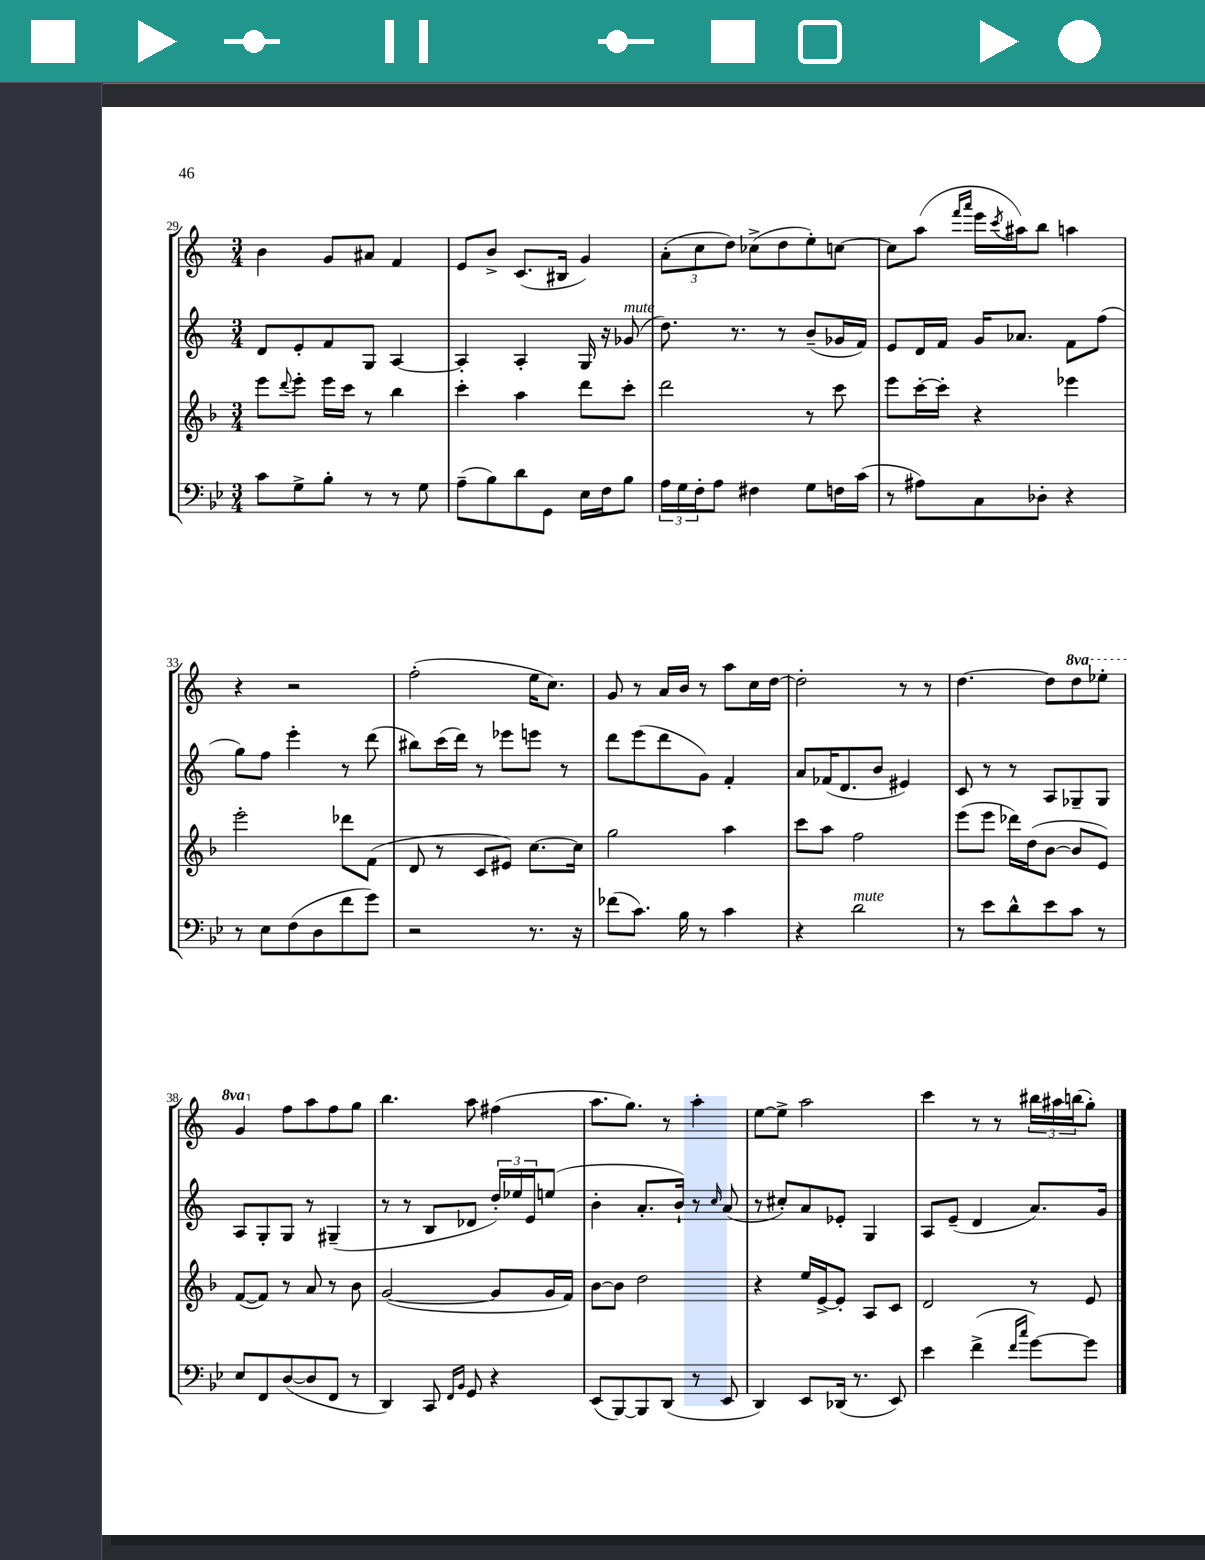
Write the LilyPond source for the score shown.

<<
\new StaffGroup <<
\new Staff = "s0" {
    \clef treble \key c \major \numericTimeSignature \time 3/4 \set Staff.ottavationMarkups = #ottavation-simple-ordinals
    b'4 g'8 ais'8 f'4 |
    e'8 b'8-> c'8.( bis16 g'4) |
    \tuplet 3/2 { a'8-.( c''8 d''8) } ces''8->( d''8 e''8-.) c''8~ |
    c''8 a''8( \grace { f'''16 a'''16 } e'''16 \acciaccatura { c'''8 } ais''16) b''8 a''4 |
    r4 r2 |
    f''2-.( e''16 c''8.) |
    g'8 r8 a'16 b'16 r8 a''8 c''16 d''16~ |
    d''2-. r8 r8 |
    d''4.~ d''8 \ottava #1 d'''8 ees'''8-. |
    g''4 \ottava #0 f''8 a''8 f''8 g''8 |
    b''4. a''8 fis''4( |
    a''8. g''8.) r8 a''4-. |
    e''8~ e''8-> a''2 |
    c'''4 r8 r8 \tuplet 3/2 { bis''16 ais''16 b''16( } g''8-.) \bar "|." |
}
\new Staff = "s1" {
    \clef treble \key c \major \numericTimeSignature \time 3/4
    d'8 e'8-. f'8 g8 a4~ |
    a4-. a4-. g16 r16 ges'8^\markup { \italic "mute" }( |
    d''8.) r8. r8 b'8--( ges'16 f'16) |
    e'8 d'16 f'16 g'16 aes'8. f'8 f''8( |
    g''8) f''8 e'''4-. r8 d'''8( |
    bis''8) c'''16( d'''16) r8 ees'''8 e'''8 r8 |
    d'''8 e'''8( d'''8 g'8) f'4-. |
    a'8 fes'16( d'8. b'8 eis'4) |
    c'8 r8 r8 a8 ges8-- ges8 |
    a8 g8-. g8 r8 gis4--( |
    r8 r8 b8 des'8 \tuplet 3/2 { d''16-.) ees''16 e'16 } e''8( |
    b'4-. a'8.-. b'16-!) r8 \grace { c''16 } a'8( |
    r8 cis''8-.) a'8 ees'8-. g4 |
    a8 e'8--( d'4 a'8.) g'16 \bar "|." |
}
\new Staff = "s2" {
    \clef treble \key f \major \numericTimeSignature \time 3/4
    e'''8 \appoggiatura { d'''8 } e'''8-. e'''16 c'''16 r8 bes''4 |
    c'''4-. a''4 d'''8 c'''8-. |
    d'''2 r8 c'''8 |
    e'''8 c'''16~-. c'''16-. r4 ees'''4 |
    e'''2-. des'''8 f'8( |
    d'8 r8 c'8 eis'8) c''8.~ c''16 |
    g''2 a''4 |
    c'''8 a''8 f''2 |
    e'''8( e'''8 des'''16) d''16( bes'8~ bes'8 e'8) |
    f'8~( f'8) r8 a'8 r8 bes'8 |
    g'2~( g'8 g'16 f'16) |
    bes'8~ bes'8 d''2 |
    r4 e''16 e'16~-> e'8-. a8 c'8 |
    d'2 r8 e'8 \bar "|." |
}
\new Staff = "s3" {
    \clef bass \key bes \major \numericTimeSignature \time 3/4
    c'8 g8-> bes8-. r8 r8 g8 |
    a8--( bes8) d'8 g,8 ees16 f16 bes8 |
    \tuplet 3/2 { a16 g16 f16-. } a8 fis4 g8 f16 c'16( |
    r8 ais8) c8 des8-. r4 |
    r8 ees8 f8( d8 f'8 g'8) |
    r2 r8. r16 |
    fes'8( c'8.) bes16 r8 c'4 |
    r4 d'2^\markup { \italic "mute" } |
    r8 ees'8 d'8-^ ees'8 c'8 r8 |
    ees8 f,8 d8~( d8 f,8 r8 |
    d,4) c,8 \grace { f,16 bes,16 } g,8 r4 |
    ees,8( bes,,8~) bes,,8 d,8( r8 ees,8 |
    d,4) ees,8 des,16( r8. ees,8) |
    ees'4 f'4->( \grace { f'16 c''16 } g'8~) g'8 \bar "|." |
}
>>
>>
\layout { \context { \Score currentBarNumber = #29 } }
